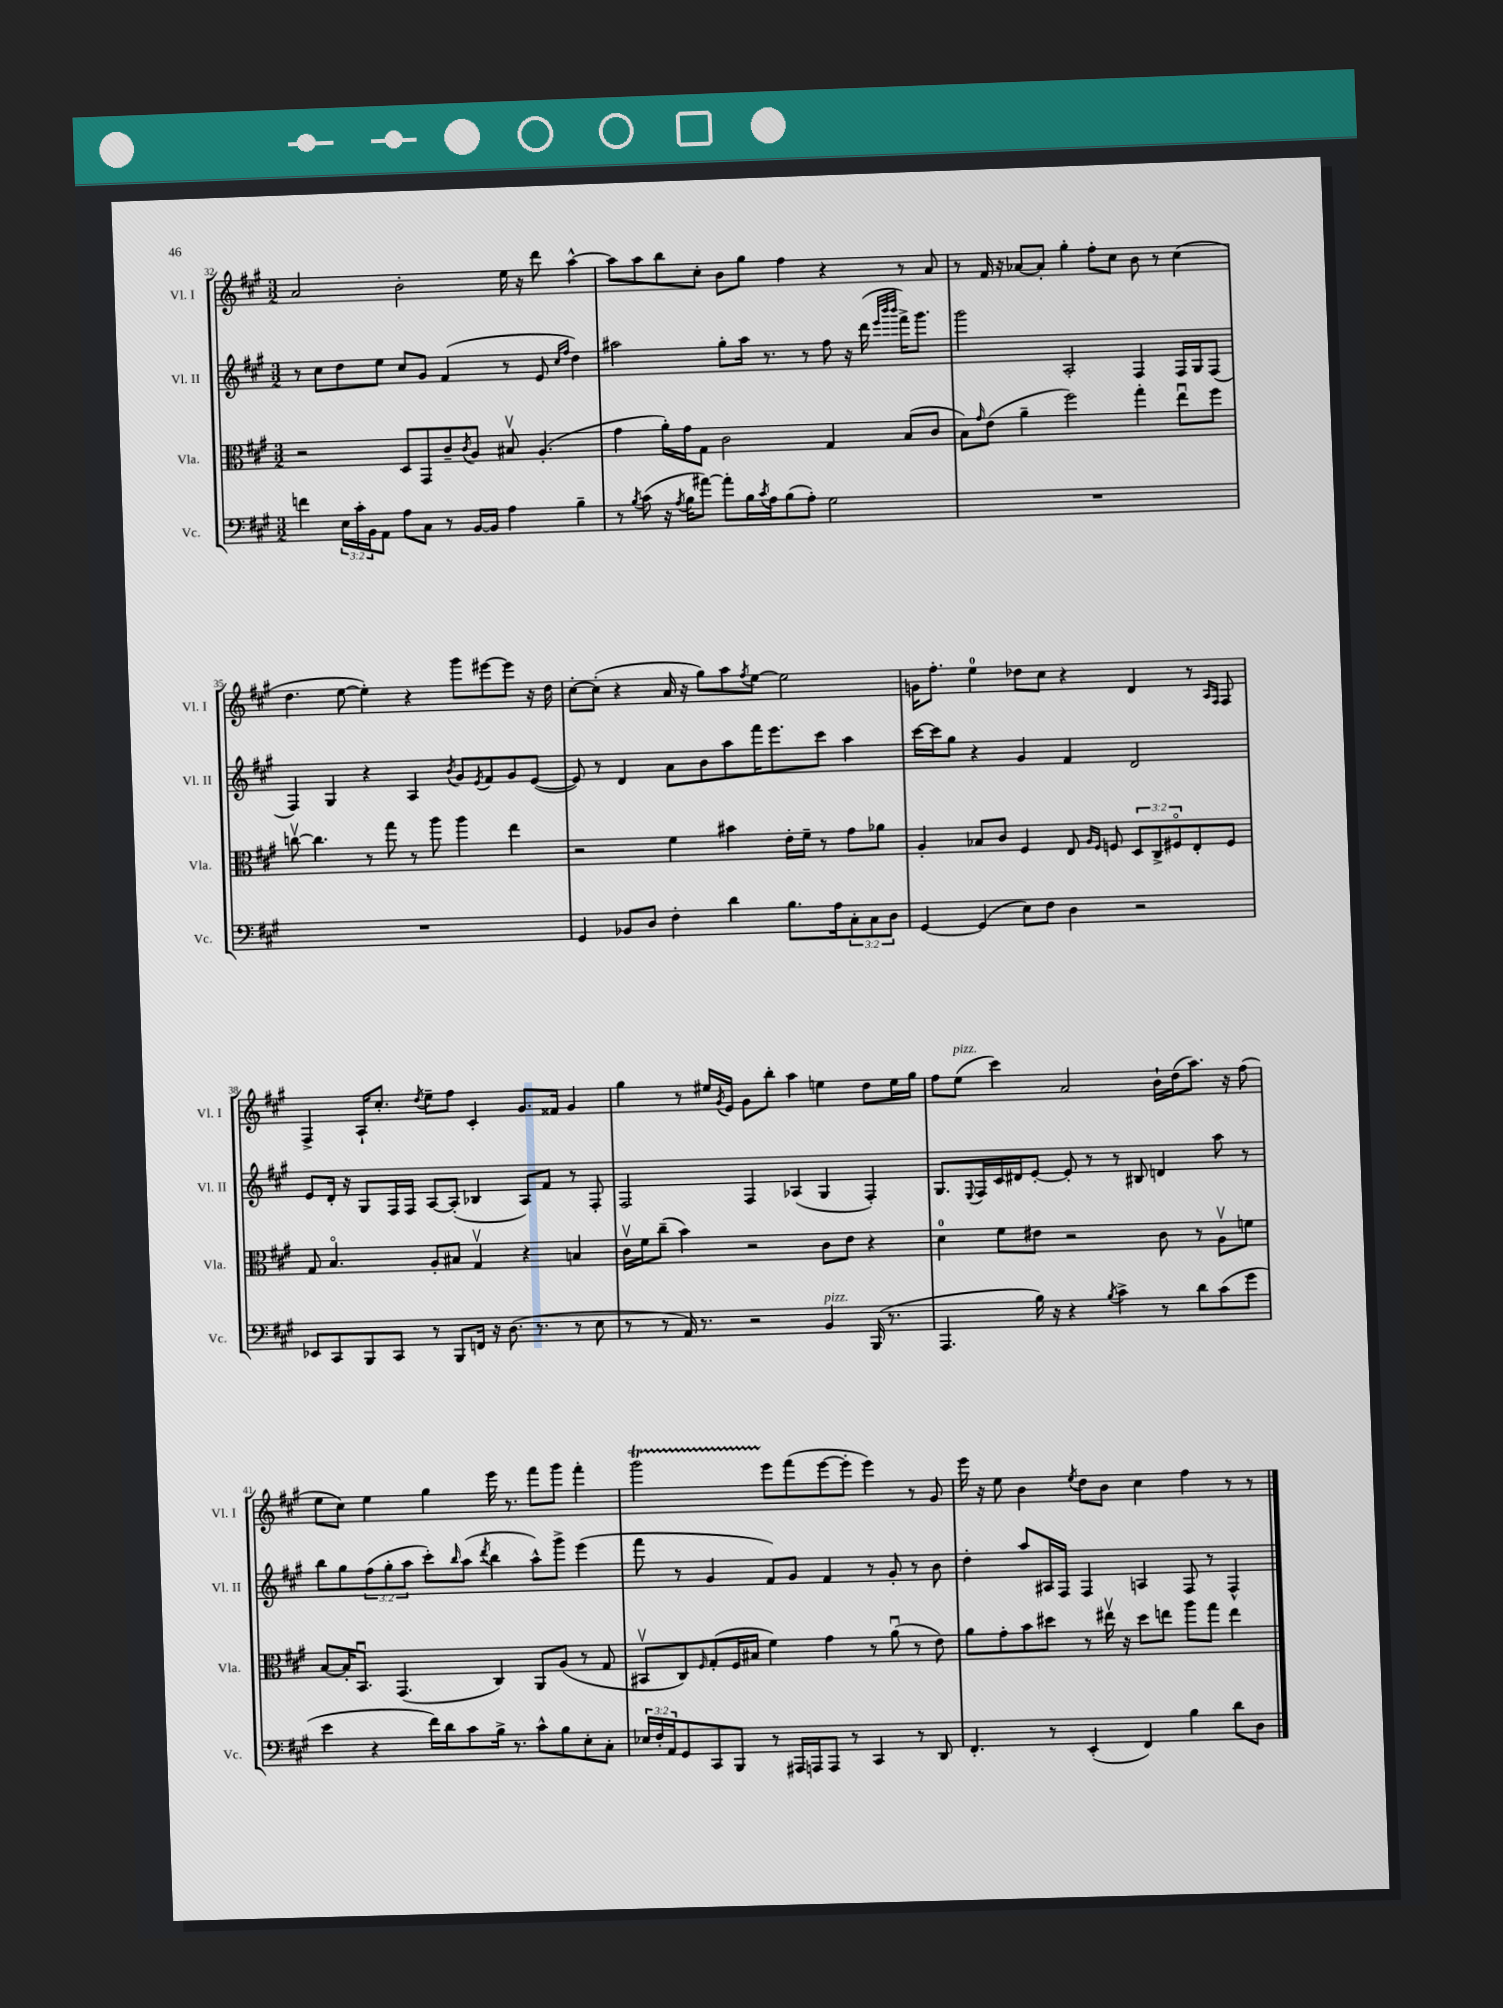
<<
\new StaffGroup <<
\new Staff = "s0" \with { instrumentName = "Vl. I" shortInstrumentName = "Vl. I" } {
    \clef treble \key a \major \numericTimeSignature \time 3/2
    a'2 b'2-. e''16 r16 d'''8 a''4~-^ |
    a''8 a''8 b''8 cis''8-. b'8 gis''8 fis''4 r4 r8 a'8 |
    r8 fis'16 r16 aes'8~ aes'8-. gis''4-. fis''8-. cis''8 b'8 r8 cis''4( |
    d''4. e''8~ e''4-.) r4 gis'''8 eis'''8~ eis'''8 r16 d''16 |
    cis''8~-. cis''8-.( r4 a'16 r16 gis''8) a''8 \acciaccatura { fis''8 } e''8~ e''2 |
    g'16 fis''8.-. e''4-0 des''8 cis''8 r4 d'4 r8 \grace { a16 fis16 } fis8 |
    fis4-> a16-! cis''8.-. \acciaccatura { d''8 } e''8-- fis''8 cis'4-. gis'8. fisis'16 gis'4 |
    gis''4 r8 eis''16 \acciaccatura { gis'8 } e'16 gis'8 b''8-. a''4 e''4 d''8 e''16 gis''16 |
    fis''8 e''8^\markup { \italic "pizz." }( cis'''4) a'2 b'16-! d''16( a''8.) r16 fis''8( |
    e''8 cis''8) e''4 gis''4 e'''16 r8. fis'''8 gis'''8 fis'''4-. |
    gis'''2\startTrillSpan e'''8\stopTrillSpan fis'''8( e'''8~ e'''8-. e'''4) r8 gis'8 |
    e'''16 r16 e''8 b'4 \acciaccatura { e''8 } d''8 b'8 cis''4 fis''4 r8 r8 \bar "|." |
}
\new Staff = "s1" \with { instrumentName = "Vl. II" shortInstrumentName = "Vl. II" } {
    \clef treble \key a \major \numericTimeSignature \time 3/2 \override Staff.TupletNumber.text = #tuplet-number::calc-fraction-text
    r8 cis''8 d''8 e''8 cis''8 gis'8 fis'4( r8 e'8 \grace { cis''16 fis''16 } d''4) |
    ais''2 gis''8-. ais''16 r8. r8 fis''8 r16 d'''16( \grace { e'''32 b'''32 b'''32 } fis'''16->) gis'''8. |
    gis'''2 a2-. fis4 fis16 gis16 fis8( |
    fis4) gis4 r4 a4 \acciaccatura { b'8 } gis'8 \acciaccatura { e'8 } fis'8 gis'8 e'8~( |
    e'8) r8 d'4 a'8 b'8 a''8 fis'''16 e'''8. cis'''8 a''4 |
    cis'''16~ cis'''16 gis''8 r4 gis'4 fis'4 d'2 |
    e'8 d'16-. r16 gis8 fis16 fis16 a8~ a8-.( bes4 a8) fis'8 r8 fis8-. |
    fis2 fis4 aes4( gis4 fis4-.) |
    gis8. \appoggiatura { e8 } fis16 cis'16 dis'16 e'8~-. e'8-. r8 r8 bis8 d'4 a''8 r8 |
    b''8 gis''8 \tuplet 3/2 { fis''8( gis''8-. a''8 } cis'''8-.) \grace { b''16 } a''8( \acciaccatura { d'''8 } b''4 a''8-^) gis'''8-> e'''4( |
    fis'''8 r8 gis'4 fis'8) gis'8 fis'4 r8 gis'8-. r8 b'8 |
    d''4-. a''8 ais16 fis16 fis4 a4 fis8 r8 fis4-^ \bar "|." |
}
\new Staff = "s2" \with { instrumentName = "Vla." shortInstrumentName = "Vla." } {
    \clef alto \key a \major \numericTimeSignature \time 3/2 \override Staff.TupletNumber.text = #tuplet-number::calc-fraction-text
    r2 d8 gis,8 cis'8-- \acciaccatura { cis'8 } a8 bis8\upbow a4.-.( |
    gis'4 a'16-.) gis'16 gis8 cis'2 gis4 b8( cis'8 |
    b8) \grace { gis'16 } e'8( a'4-- fis''2) gis''4-. e''8\downbow fis''8 |
    c''8~\upbow c''4. r8 gis''8 r8 a''8 a''4 e''4 |
    r2 fis'4 bis'4 e'16-. fis'16-- r8 gis'8 aes'8 |
    a4-. bes8 cis'8 fis4 e8 \grace { a16 fis16 } f8 \tuplet 3/2 { d8 cis8-> fis8\flageolet } e8-. fis8 |
    gis8 b4.\flageolet a8-. bis8 gis4\upbow r4 b4 |
    cis'16\upbow fis'16 cis''8--( b'4) r2 cis'8 e'8 r4 |
    d'4-0 fis'8 eis'8 r2 cis'8 r8 a8\upbow f'8 |
    b8~ b16-. b,8.\downbow gis,4.( cis4) a,8 a8( r8 gis8 |
    bis,8\upbow cis8) \grace { fis16 } gis8-.( fis16 bis16 fis'4) gis'4 r8 a'8\downbow( r8 e'8) |
    a'8 gis'8-. b'8 dis''8 r8 eis''16\upbow r16 dis''8 e''8 a''8 gis''8 e''4 \bar "|." |
}
\new Staff = "s3" \with { instrumentName = "Vc." shortInstrumentName = "Vc." } {
    \clef bass \key a \major \numericTimeSignature \time 3/2 \override Staff.TupletNumber.text = #tuplet-number::calc-fraction-text
    f'4 \tuplet 3/2 { e16 cis'16-. b,16 } a,8 a8 cis8 r8 b,16~ b,16 a4 b4-- |
    r8 \acciaccatura { b8 } cis'8( r16 \acciaccatura { a8 } b16 ais'8~) ais'8-. b16 \acciaccatura { cis'8 } a16 b8( a8-.) gis2 |
    R1. |
    R1. |
    gis,4 bes,8 d8 fis4-. d'4 b8. a16 \tuplet 3/2 { cis8-. cis8 d8 } |
    gis,4~ gis,4( e8) fis8 d4 r2 |
    ees,8 cis,8 b,,8 cis,8 r8 b,,8 f,16 r16 d8.( r8. r8 e8 |
    r8 r8 a,16) r8. r2 b,4^\markup { \italic "pizz." } b,,16( r8. |
    a,,4. b16) r16 r4 \acciaccatura { b8 } cis'4-> r8 d'8 cis'8( gis'8 |
    e'4 r4 fis'16) d'16 cis'8 b16-> r8. cis'8-^ b8 e8-. cis8-. |
    \tuplet 3/2 { ees16 fis16-. a,16 } gis,8 cis,8 b,,8 r8 ais,,16 a,,16 a,,8 r8 cis,4 r8 d,8 |
    fis,4.-. r8 e,4-.( fis,4) b4 d'8 d8 \bar "|." |
}
>>
>>
\layout { \context { \Score currentBarNumber = #32 } }
